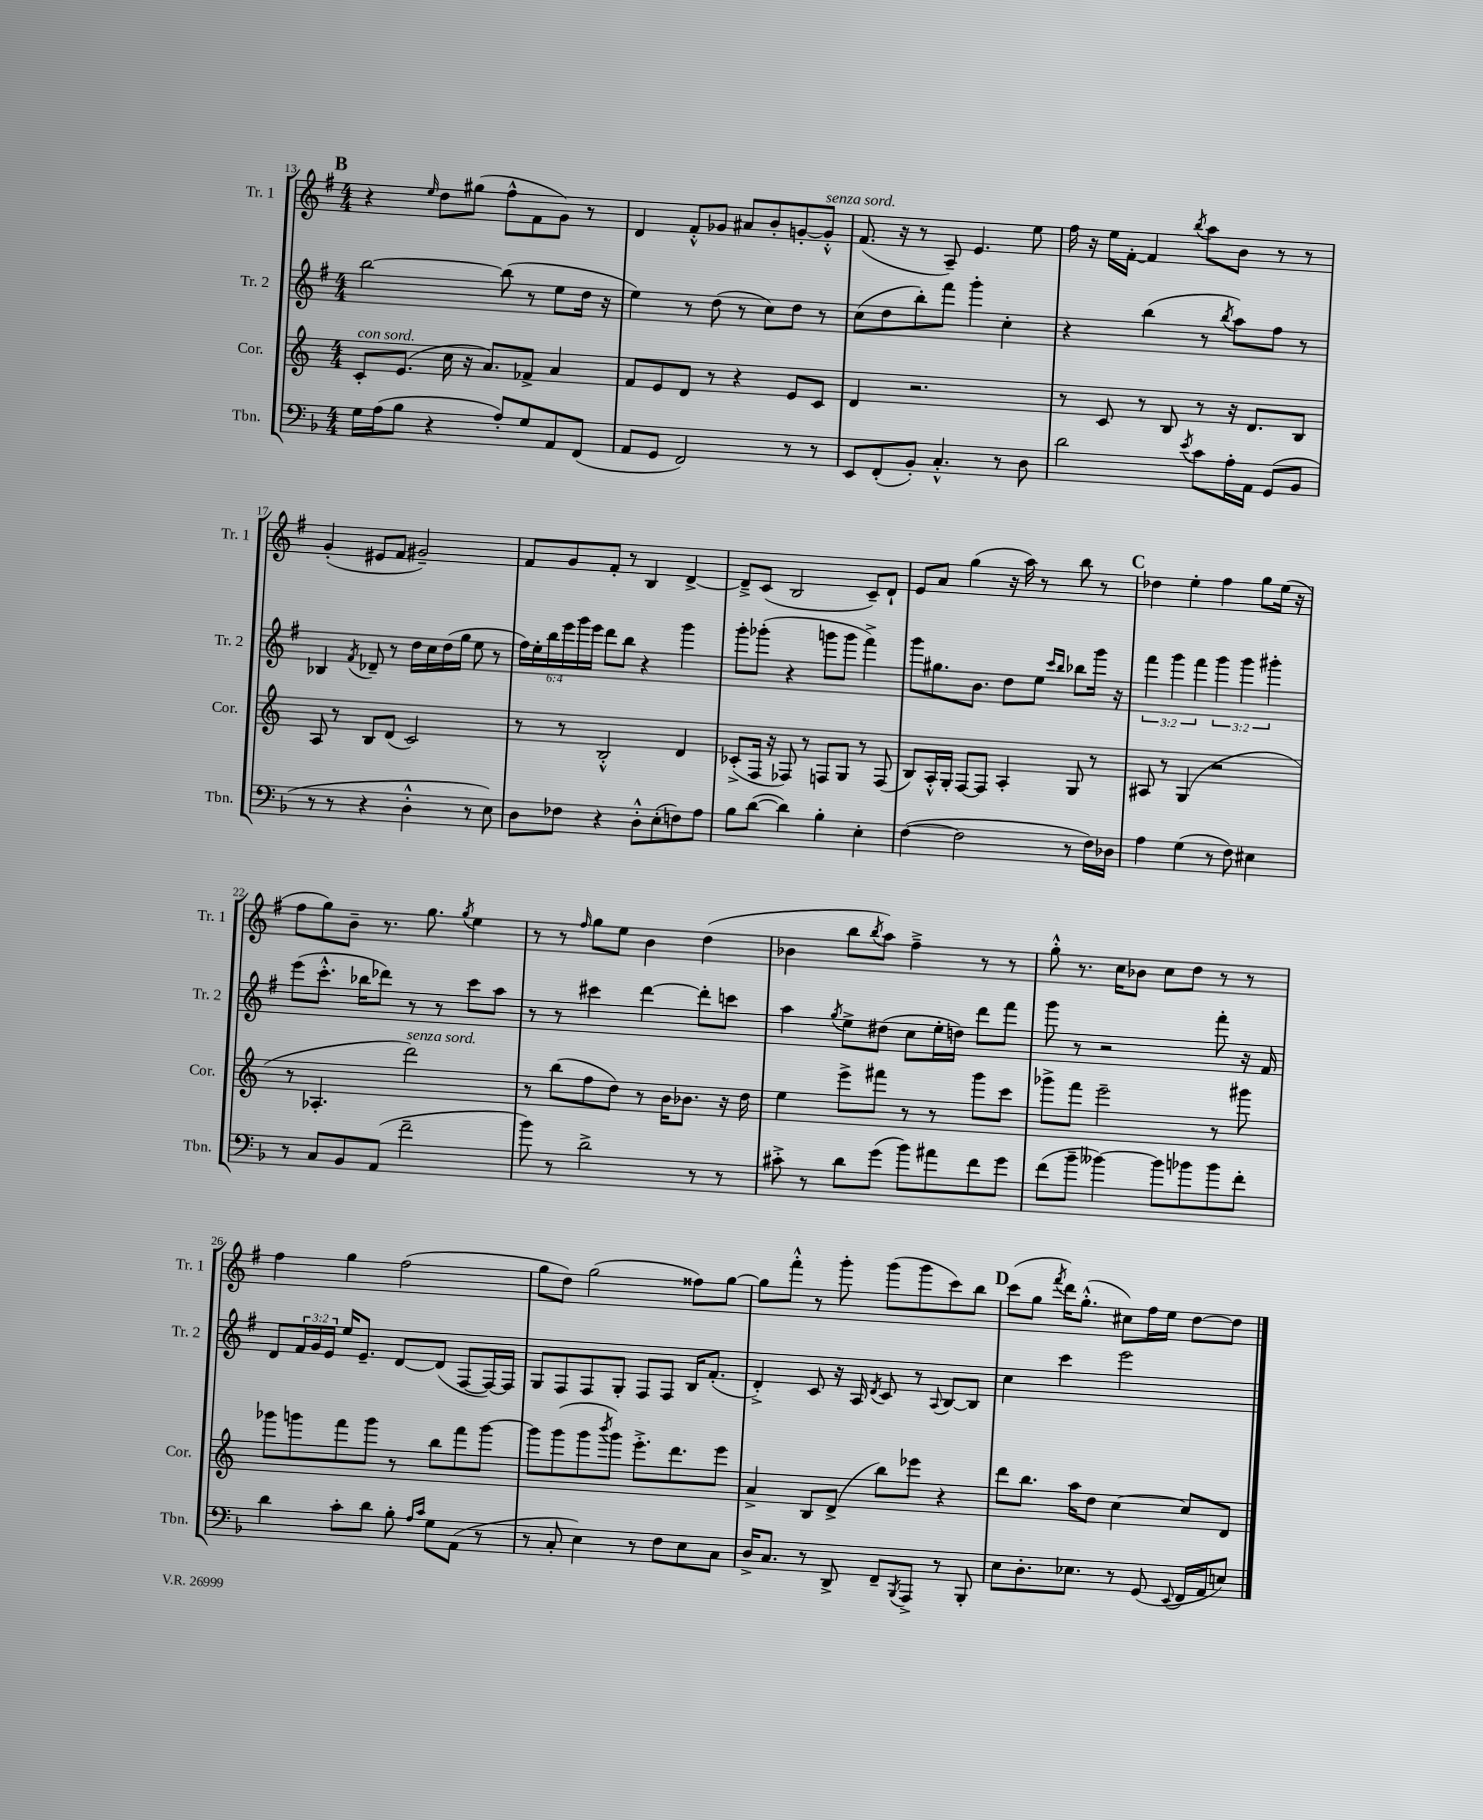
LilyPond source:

<<
\new StaffGroup <<
\new Staff = "s0" \with { instrumentName = "Tr. 1" shortInstrumentName = "Tr. 1" } {
    \clef treble \key g \major \numericTimeSignature \time 4/4
    \mark \markup { \bold "B" } r4 \grace { e''16 } d''8 gis''8( fis''8-^ fis'8 g'8) r8 |
    d'4 fis'8-.-^ ges'8 ais'8 b'8-. g'8~-. g'8-.-^^\markup { \italic "senza sord." } |
    fis'8.( r16 r8 a8--) e'4. e''8 |
    fis''16 r16 e''16 fis'16~-. fis'4 \acciaccatura { b''8 } a''8 b'8 r8 r8 |
    g'4-.( eis'8 fis'8 gis'2--) |
    fis'8 g'8 fis'8-. r8 b4 d'4~-> |
    d'8---> c'8( b2 c'8--) d'8-! |
    e'8 a'8 g''4( r16 a''16) r8 b''8 r8 |
    \mark \markup { \bold "C" } des''4 e''4-. fis''4 g''8 e''16( r16 |
    fis''8 g''8) b'8-- r8. g''8. \acciaccatura { g''8 } e''4 |
    r8 r8 \grace { fis''16 } g''8 e''8 b'4 d''4( |
    bes'4 b''8 \acciaccatura { b''8 } a''8) fis''4---> r8 r8 |
    g''8-.-^ r8. c''16 bes'8 c''8 d''8 r8 r8 |
    fis''4 g''4 fis''2( |
    g''8 d''8) g''2( fisis''8) g''8~ |
    g''8 fis'''8-.-^ r8 g'''8-. g'''8( g'''8 c'''8) b''8 |
    \mark \markup { \bold "D" } c'''8( g''8 \acciaccatura { fis'''8 } d'''16) g''8.-.-^( cis''8) fis''16 e''16 d''8~ d''8 \bar "|." |
}
\new Staff = "s1" \with { instrumentName = "Tr. 2" shortInstrumentName = "Tr. 2" } {
    \clef treble \key g \major \numericTimeSignature \time 4/4 \override Staff.TupletNumber.text = #tuplet-number::calc-fraction-text
    \mark \markup { \bold "B" } b''2~ b''8( r8 e''8 d''16 r16 |
    e''4) r8 d''8( r8 c''8) d''8 r8 |
    c''8( d''8 b''8-.) fis'''8 g'''4-. c''4-. |
    r4 b''4( r8 \acciaccatura { b''8 } a''8) fis''8 r8 |
    bes4 \acciaccatura { fis'8 } des'8-- r8 d''16 c''16 d''16( g''16 e''8 r8 |
    \tuplet 6/4 { fis''16) e''16-. b''16 e'''16 g'''16 e'''16 } d'''8 b''8 r4 g'''4 |
    g'''8-. ges'''8-.( r4 g'''8 g'''8 fis'''4->) |
    g'''8 gis''8. b'8. d''8 e''8 \grace { c'''16 b''16 } bes''8 g'''16 r16 |
    \mark \markup { \bold "C" } \tuplet 3/2 { fis'''4 g'''4 fis'''4 } \tuplet 3/2 { g'''4 g'''4 gis'''4-. } |
    e'''8( c'''8.-.-^ bes''16 des'''8) r8 r8 c'''8 a''8 |
    r8 r8 cis'''4 d'''4~ d'''8-. c'''8 |
    a''4 \acciaccatura { g''8 } e''8-> dis''8( c''8 e''16-. d''16) d'''8 fis'''8 |
    g'''8 r8 r2 fis'''8-. r16 fis'16 |
    d'8 \tuplet 3/2 { fis'16 g'16 e'16 } e''16 e'8.-- d'8~ d'8( fis8~ fis16~) fis16 |
    g8 fis8 fis8 g8-. fis8 fis8 b16 fis'8.-.( |
    d'4-.->) c'8 r16 a16 \acciaccatura { d'8 } c'8 r8 \appoggiatura { a8 } b8~ b8 |
    \mark \markup { \bold "D" } c''4 c'''4 e'''2 \bar "|." |
}
\new Staff = "s2" \with { instrumentName = "Cor." shortInstrumentName = "Cor." } {
    \clef treble \key c \major \numericTimeSignature \time 4/4
    \mark \markup { \bold "B" } c'8-.^\markup { \italic "con sord." } e'8.( c''16 r16 a'8.) fes'8-> a'4 |
    f'8 e'8 d'8 r8 r4 e'8 c'8 |
    d'4 r2. |
    r8 c'8 r8 b8 r8 r16 d'8. b8 |
    a8 r8 b8 d'8( c'2) |
    r8 r8 b2-.-^ d'4 |
    ces'8-.->( f16 r16 fes8) r8 f8 g8 r8 f8( |
    b8) a16-.-^ g16-. f8~ f8 a4-. g8 r8 |
    \mark \markup { \bold "C" } ais8 r8 g4( r2 |
    r8 aes4.-. d'''2^\markup { \italic "senza sord." }) |
    r8 b''8( f''8 d''8) r8 b'16 bes'8. r16 d''16 |
    e''4 e'''8-> fis'''8 r8 r8 g'''8 c'''8 |
    ges'''8-> f'''8 e'''2-- r8 gis'''8 |
    ges'''8 g'''8 f'''8 g'''8 r8 b''8 f'''8 g'''8~ |
    g'''8 g'''8( g'''8 \acciaccatura { b'''8 } g'''8) e'''8.-.-> d'''8. e'''8 |
    a'4-> b8 d'8->( b''8) ees'''8 r4 |
    \mark \markup { \bold "D" } d'''8 b''8. a''16 d''8 c''4~ c''8 d'8 \bar "|." |
}
\new Staff = "s3" \with { instrumentName = "Tbn." shortInstrumentName = "Tbn." } {
    \clef bass \key f \major \numericTimeSignature \time 4/4
    \mark \markup { \bold "B" } g16 a16( bes8 r4 a8-.) g8 a,8 f,8( |
    a,8 g,8 f,2) r8 r8 |
    e,8 f,8-.( bes,8-.) c4.-.-^ r8 d8 |
    d'2 \acciaccatura { e'8 } c'8 a16-. a,16 g,8( bes,8 |
    r8 r8 r4 d4-.-^ r8 e8) |
    d8 fes8 r4 d8-.-^ e8-.( f8) a8 |
    bes8 d'8~( d'4) bes4-. e4-. |
    f4~( f2 r8 f16) des16 |
    \mark \markup { \bold "C" } a4 g4( r8 f8) eis4 |
    r8 c8 bes,8 a,8( f'2-- |
    bes'8) r8 d'2-> r8 r8 |
    cis'8-.-> r8 d'8 g'8( bes'8) ais'8 f'8 g'8 |
    f'8( bes'8-- beses'4~) beses'8 bes'8 bes'8 f'8-. |
    d'4 c'8-. d'8 bes8-. \grace { a16 c'16 } g8 a,8( r8 |
    r8 c8-. e4) r8 f8 e8 c8 |
    d16-> c8. r8 d,8-> f,8-- \acciaccatura { bes,,8 } a,,8-> r8 bes,,8-. |
    \mark \markup { \bold "D" } e8 d8.-. ees8. r8 g,8( \appoggiatura { e,8 } f,16 a,16 e8) \bar "|." |
}
>>
>>
\layout { \context { \Score currentBarNumber = #13 } }
